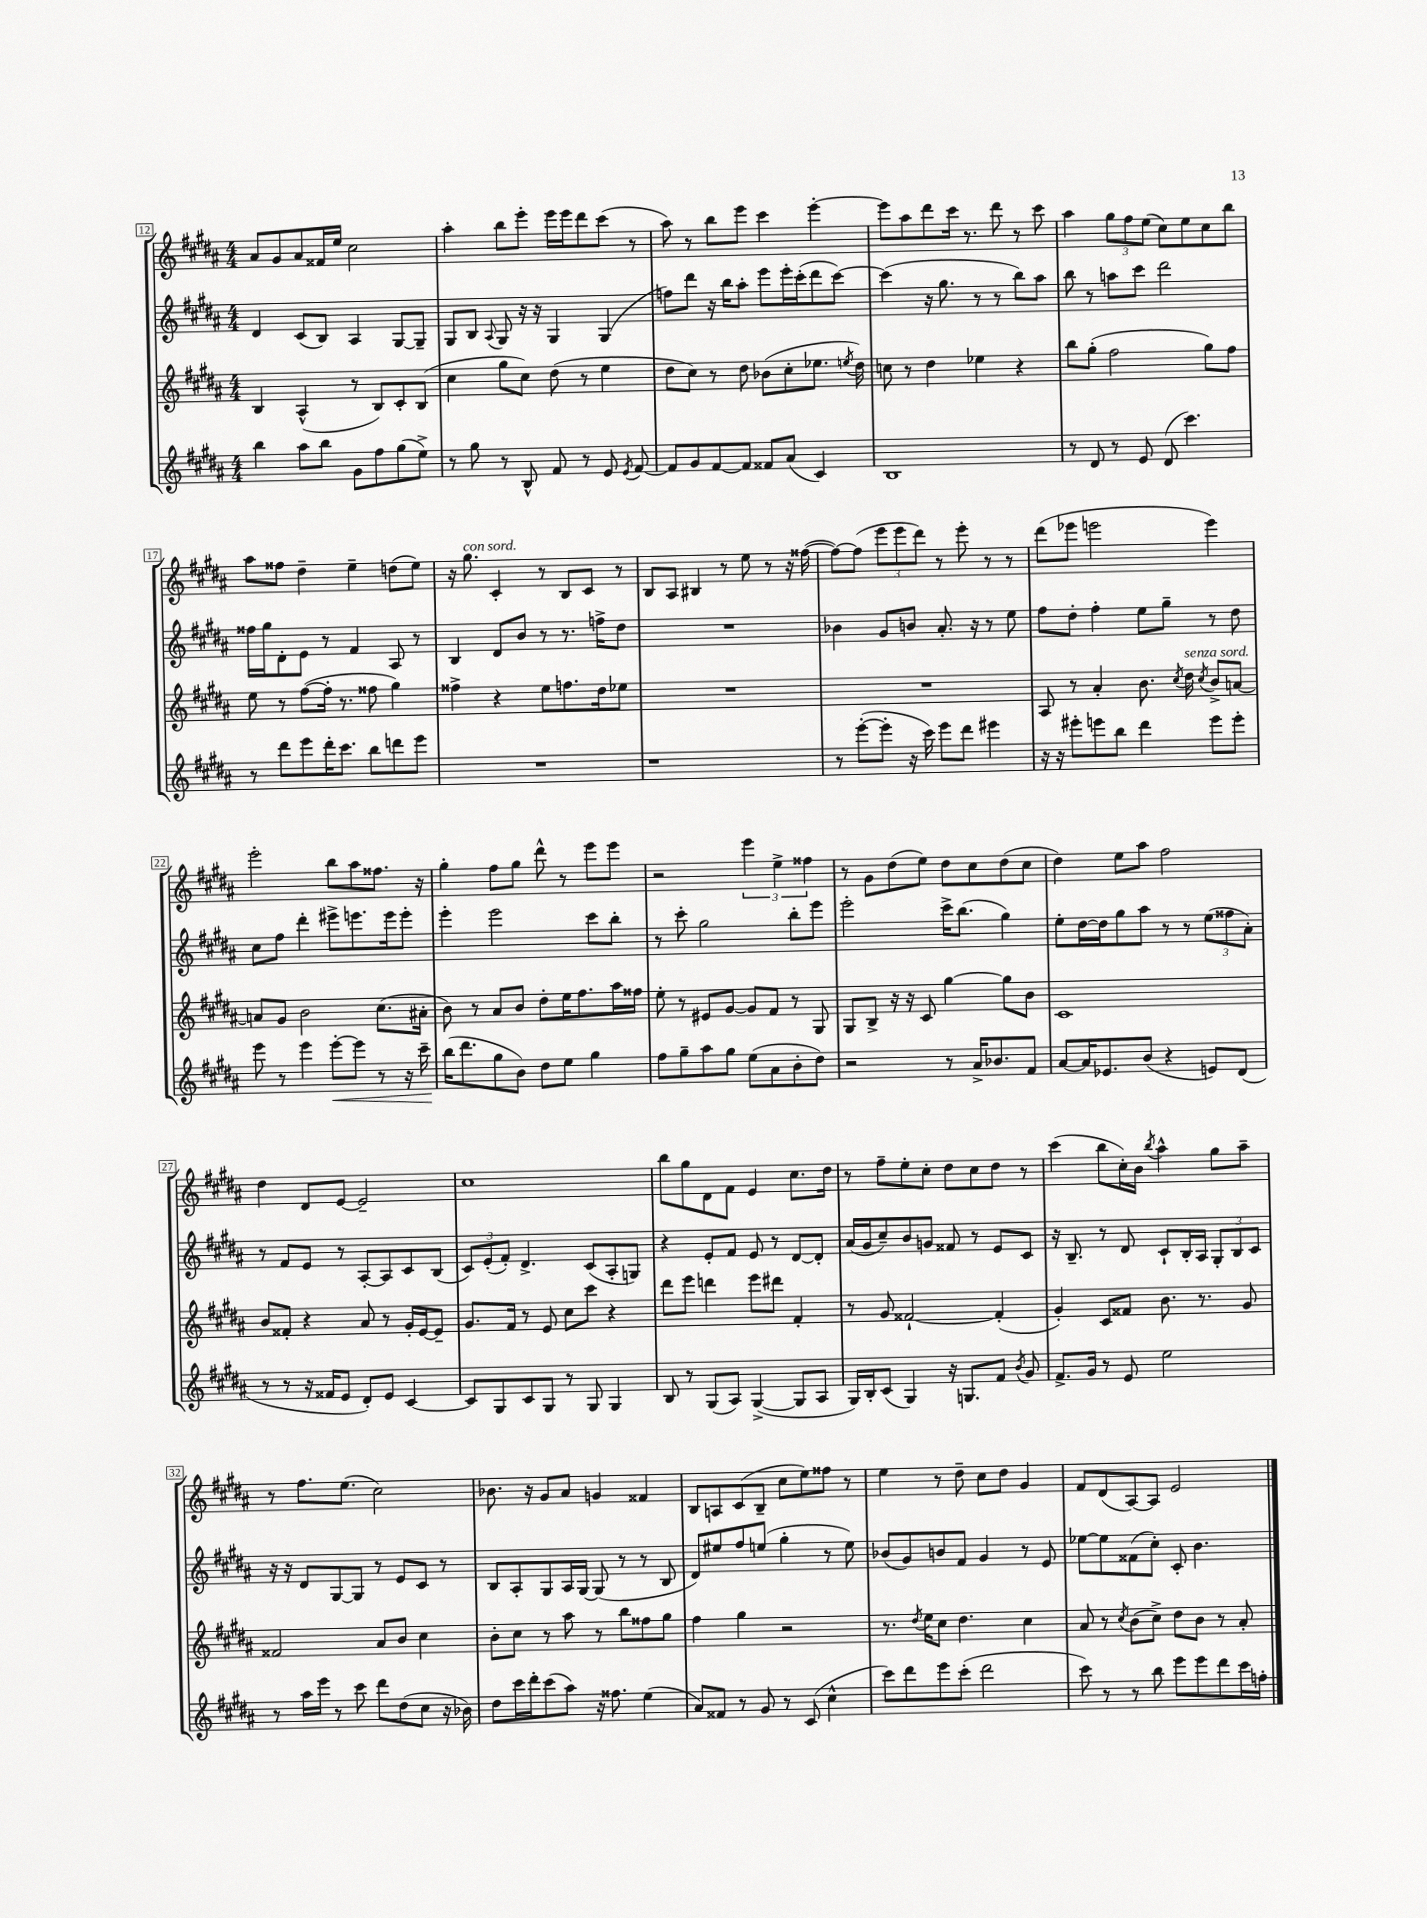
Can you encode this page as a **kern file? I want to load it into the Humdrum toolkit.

**kern	**kern	**kern	**kern
*staff4	*staff3	*staff2	*staff1
*clefG2	*clefG2	*clefG2	*clefG2
*k[f#c#g#d#a#]	*k[f#c#g#d#a#]	*k[f#c#g#d#a#]	*k[f#c#g#d#a#]
*M4/4	*M4/4	*M4/4	*M4/4
4bb	4B	4d#	8a#
.	.	.	8g#
8aa#	(4A#^^	(8c#	8a#
8bb	.	8B)	16f##
.	.	.	16ee
8g#	8r	4A#	2cc#
8ff#	8B)	.	.
(8gg#	8c#'	[8G#	.
8ee^)	(8B	8G#~]	.
=	=	=	=
8r	4cc#	8G#	4aa#'
8gg#	.	8B	.
.	.	8qqA#	.
8r	8gg#	8G#	8bb
8B^^	8cc#)	16r	8eee'
.	.	16r	.
8f#	(8dd#	4G#	16eee
.	.	.	16eee
8r	8r	.	8ddd#
8e	4ee	(4G#	(8ccc#
8qe	.	.	.
[8f#	.	.	8r
=	=	=	=
8f#]	8dd#	8ff)	8aa#)
8g#	8cc#)	8ddd#	8r
[8f#	8r	16r	8bb
.	.	16bb	.
8f#]	8dd#	8aa#'	8eee
8f##	(8b-	8eee	4ccc#
(8a#	8cc#'	16eee'	.
.	.	(16ccc#'	.
4c#)	8.ee-	8ddd#	[4eee'
.	.	[8ccc#)	.
.	8qee	.	.
.	16dd#)	.	.
=	=	=	=
1B	8cc	(4ccc#]	8eee]
.	8r	.	8aa#
.	4dd#	16r	8ddd#
.	.	8.gg#	.
.	.	.	16ccc#
.	.	.	8.r
.	4ee-	8r	.
.	.	8r	8ddd#
.	4r	8bb)	8r
.	.	8aa#	8ccc#
=	=	=	=
8r	8bb	8bb	4aa#
8d#	(8gg#'	8r	.
8r	2ff#	8aa	12gg#
.	.	.	12ff#
8e	.	8ccc#	.
.	.	.	(12ee
(8d#	.	2ddd#	8cc#)
4.ccc#)	.	.	8ee
.	8gg#)	.	8cc#
.	8ff#	.	8bb
=	=	=	=
8r	8ee	16ff##	8aa#
.	.	16gg#	.
8ddd#	8r	8d#'	8ff##
8eee	([8ff#	8e	4dd#~
16ddd#'	16ff#']	8r	.
8.ccc#	8.r	.	.
.	.	4f#	4ee~
8bb	8ff##	.	.
8ddd	4gg#)	8A#	(8dd
8eee	.	8r	8ee)
=	=	=	=
1r	4ff##^	4B	16r
.	.	.	8.gg#
.	4r	8d#	4c#'
.	.	8b	.
.	8ee	8r	8r
.	8.ff	8.r	8B
.	.	.	8c#
.	16dd#	16ff^	.
.	8ee-	8dd#	8r
=	=	=	=
1r	1r	1r	8B
.	.	.	8A#
.	.	.	4B#
.	.	.	8r
.	.	.	8ee
.	.	.	8r
.	.	.	16r
.	.	.	([16ff##
=	=	=	=
8r	1r	4b-	8ff##_)
([8eee'	.	.	(8ff##]
8eee']	.	8g#	12eee
.	.	.	12eee
16r	.	8b	.
.	.	.	12ddd#)
16ccc#)	.	.	.
8eee	.	8.a#'	8r
8ddd#	.	.	8eee'
.	.	16r	.
4eee#	.	8r	8r
.	.	8ee	8r
=	=	=	=
16r	8A#	8ff#	(8ddd#
16r	.	.	.
8eee#'	8r	8dd#'	8eee-
8eee	4a#'	4ff#'	2eee
8bb	.	.	.
4ddd#	8.b	8ee	.
.	.	8gg#~	.
.	8qcc#	.	.
.	16dd#	.	.
.	8qcc#	.	.
8eee	8b^	8r	4eee)
8eee'	[8a	8dd#	.
=	=	=	=
8eee	8a]	8cc#	2eee'
8r	8g#	8ff#	.
4eee	2b	4ddd#'	.
[8eee'	.	8eee#^	8bb
8eee]	.	8.eee	8aa#
8r	(8.cc#	.	8.ff##
.	.	16eee	.
16r	.	8eee'	.
16ccc#~	16a#'	.	16r
=	=	=	=
(16bb	8b)	4eee'	4gg#'
8.ddd#	.	.	.
.	8r	.	.
8gg#	8a#	2eee	8ff#
8b)	8b	.	8gg#
8dd#	8dd#'	.	8ddd#^^
8ee	16ee	.	8r
.	8.ff#	.	.
4gg#	.	8ccc#	8eee
.	16aa#	8bb'	8eee
.	16ff##	.	.
=	=	=	=
8ff#	8ee'	8r	2r
8gg#~	8r	8ccc#'	.
8aa#	8e#	2gg#	.
8gg#	[8g#	.	.
(8ee	8g#]	.	6eee
8a#	8f#	.	.
.	.	.	6ee^
8b'	8r	8bb'	.
.	.	.	6ff##
8dd#)	8G#	8eee	.
=	=	=	=
2r	8G#	2eee'	8r
.	8B^	.	8g#
.	16r	.	(8dd#
.	16r	.	.
.	8c#	.	8ee)
8r	[4gg#	16ccc#^	8dd#
.	.	(8.bb	.
16a#^	.	.	8cc#
8.b-	.	.	.
.	8gg#]	4gg#)	(8dd#
8f#	8b	.	8cc#
=	=	=	=
[8a#	1c#	8ee'	4dd#)
16a#]	.	[16dd#	.
8.e-	.	16dd#]	.
.	.	8gg#	8ee
(8b	.	8aa#	8aa#
4r	.	8r	2ff#
.	.	8r	.
8e)	.	(12ee	.
.	.	12ff##	.
(8d#	.	.	.
.	.	12a#')	.
=	=	=	=
8r	8b	8r	4dd#
8r	8f##'	8f#	.
16r	4r	8e	8d#
16f##	.	.	.
8e	.	8r	[8e
8d#')	8a#	[8A#'	2e~]
8e	8r	8A#]	.
[4c#	16g#'	8c#	.
.	[16e	.	.
.	8e~]	(8B	.
=	=	=	=
8c#]	8.g#	12c#)	1cc#
.	.	(12e'	.
8G#	.	.	.
.	.	12f#')	.
.	16f#	.	.
8c#	8r	4.d#^	.
8G#	8e	.	.
8r	8cc#	.	.
8G#	8ccc#	(8c#	.
4G#	4r	8A#'	.
.	.	8G)	.
=	=	=	=
8B	8ddd#	4r	8bb
8r	8eee	.	8gg#
(8G#	4ddd	8e'	8d#
8A#)	.	8f#	8f#
([4G#^	8eee	8e	4e
.	8ddd#	8r	.
8G#]	4f#'	[8d#	8.cc#
8A#	.	8d#']	.
.	.	.	16dd#
=	=	=	=
16G#)	8r	(16a#	8r
16B'	.	16g#	.
(8c#	8g#	8cc#~)	8ff#~
4G#)	[2f##`	8b	8ee'
.	.	8g	8cc#'
16r	.	8f##	8dd#
8.G	.	.	.
.	.	8r	8cc#
8f#	(4f##']	8e	8dd#
8qb	.	.	.
8g#	.	8c#	8r
=	=	=	=
8.f#^	4g#')	16r	(4ccc#
.	.	8.B~	.
16g#	.	.	.
8r	8c#	8r	8bb
8e	8f##	8d#	16cc#')
.	.	.	16b
.	.	.	8qbb
2ee	8.b	8c#`	4aa#^^
.	.	16B'	.
.	8.r	16A#	.
.	.	12G#'	8gg#
.	.	12B	.
.	8g#	.	8aa#~
.	.	12c#	.
=	=	=	=
8r	2f##	16r	8r
.	.	16r	.
16aa#	.	8d#	8.ff#
16eee	.	.	.
8r	.	[8G#	.
.	.	.	(8.ee
8ccc#	.	8G#]	.
8ddd#	8a#	8r	2cc#)
(8dd#	8b	8e	.
8cc#	4cc#	8c#	.
16r	.	8r	.
16b-)	.	.	.
=	=	=	=
8dd#	8b'	8B	8.b-
16ccc#	8cc#	8A#'	.
16ddd#'	.	.	16r
(8ccc#	8r	8G#	8g#
8aa#)	8aa#	16A#	8a#
.	.	[16G#	.
16r	8r	(8G#]	4g
8.ff##	.	.	.
.	8bb	8r	.
(4ee	8ff##	8r	4f##
.	8gg#	8B	.
=	=	=	=
8a#)	4ff#	8d#)	8B
8f##	.	8ee#	8A
8r	4gg#	8ff#	(8c#
8g#	.	(8ee	8B~
8r	2r	4gg#'	8cc#
(8c#	.	.	8ee)
4cc#^^	.	8r	8ff##
.	.	8ee)	8r
=	=	=	=
8ccc#)	8.r	(8b-	4ee
8ddd#	.	8g#)	.
.	8qdd#	.	.
.	16ee	.	.
8eee	8cc#	8b	8r
(8ccc#'	4.dd#	8f#	8dd#~
2ddd#	.	4g#	8cc#
.	.	.	8dd#
.	4cc#	8r	4g#
.	.	8e	.
=	=	=	=
8ccc#)	8a#	[8ee-	8f#
8r	8r	8ee-]	(8d#
.	8qcc#	.	.
8r	(8b	(8f##	[8A#)
8bb	8cc#^)	8cc#')	8A#]
8eee	8dd#	8c#'	2e
8eee	8b	4.b	.
8ddd#	8r	.	.
16ccc#	8a#'	.	.
16ff'	.	.	.
==	==	==	==
*-	*-	*-	*-
